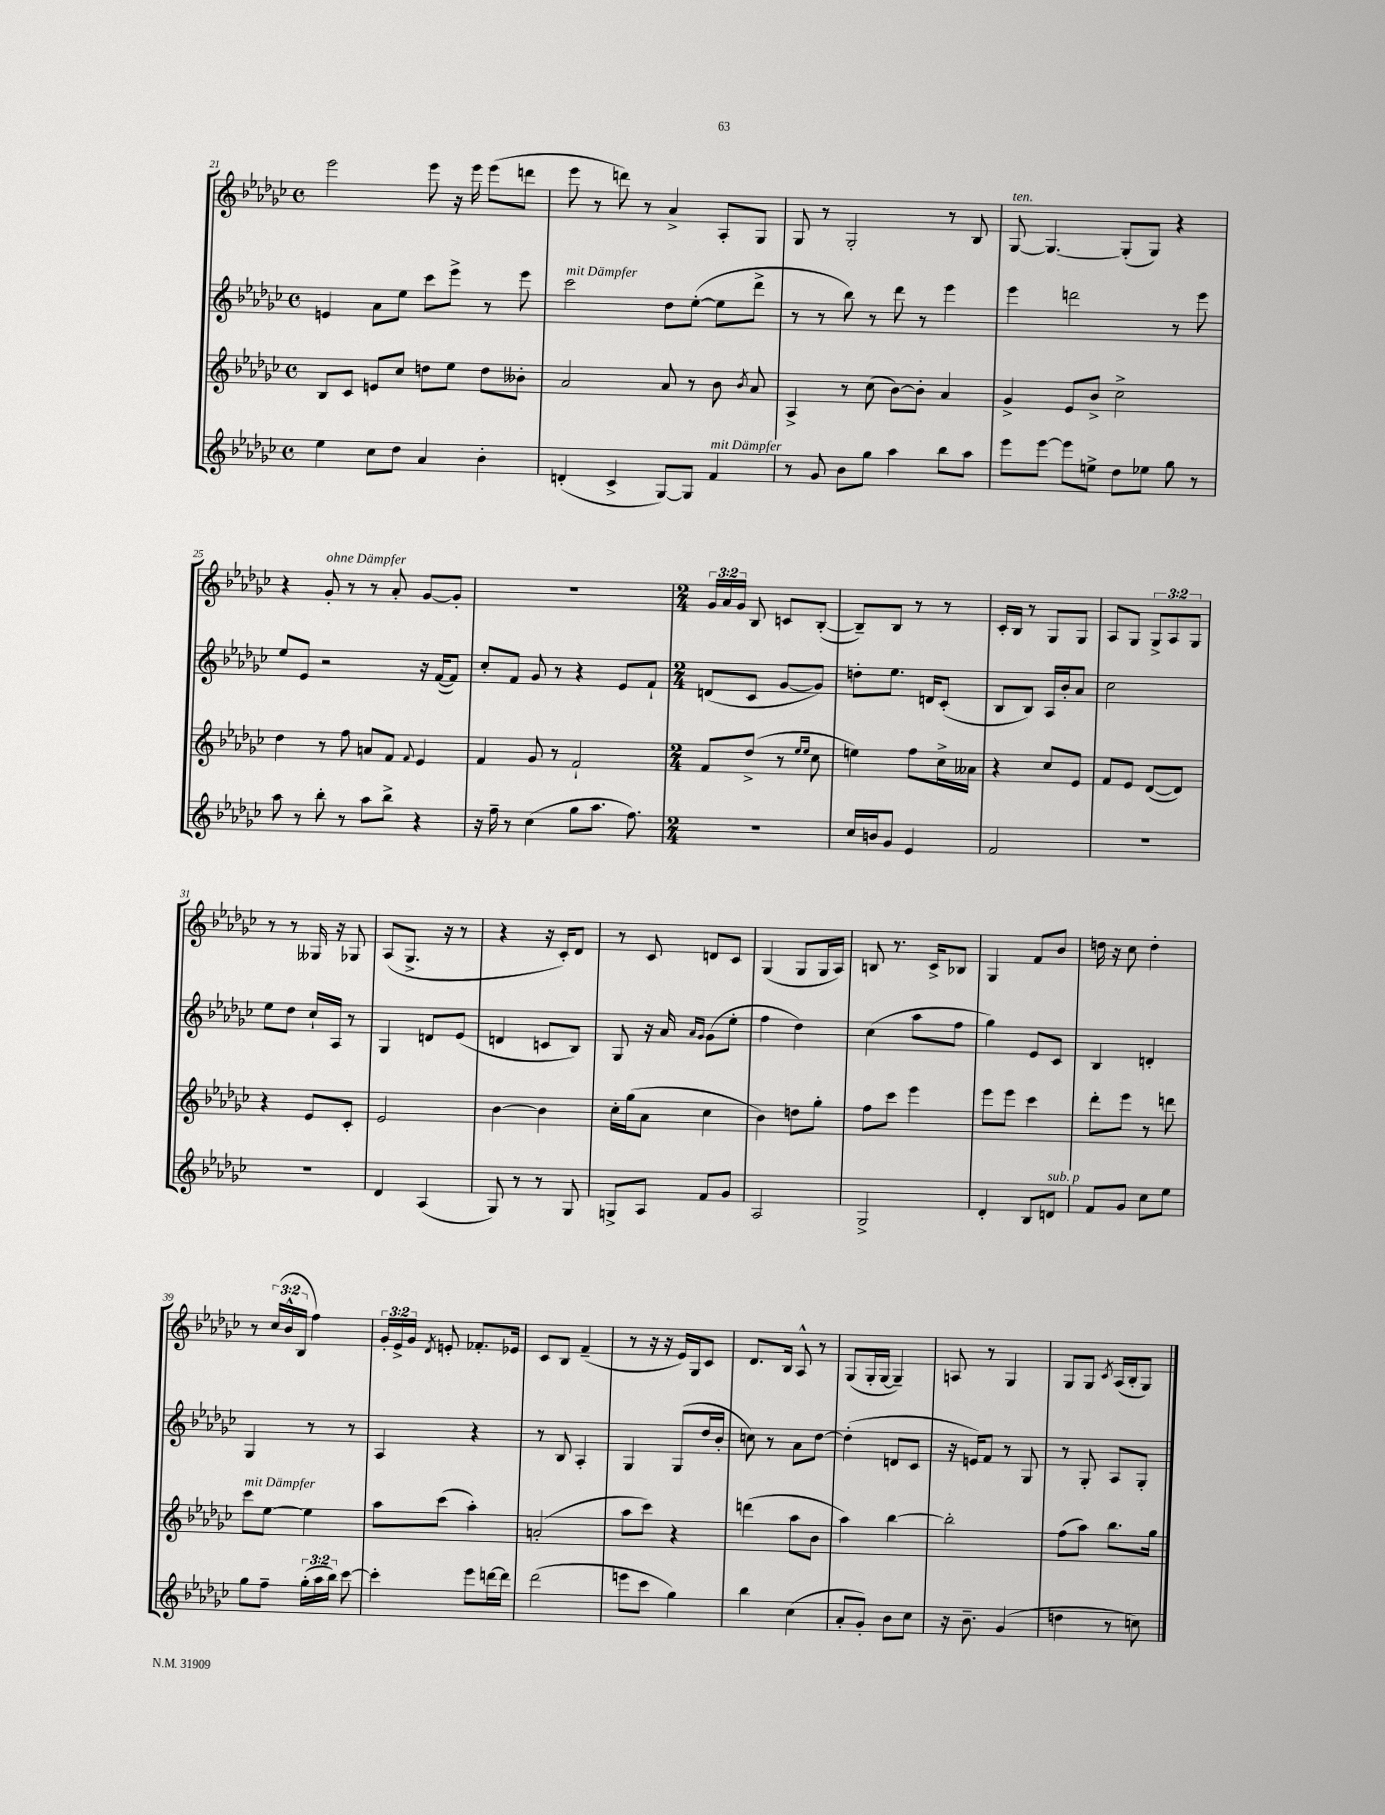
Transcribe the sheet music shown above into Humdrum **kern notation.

**kern	**kern	**kern	**kern
*part4	*part3	*part2	*part1
*staff4	*staff3	*staff2	*staff1
*clefG2	*clefG2	*clefG2	*clefG2
*k[b-e-a-d-g-c-]	*k[b-e-a-d-g-c-]	*k[b-e-a-d-g-c-]	*k[b-e-a-d-g-c-]
*M4/4	*M4/4	*M4/4	*M4/4
*met(c)	*met(c)	*met(c)	*met(c)
=21	=21	=21	=21
4ee-\	8B-/L	4en/	2eee-\
.	8c-/J	.	.
8cc-\L	8en/L	8a-\L	.
8dd-\J	8cc-/J	8ee-\J	.
4a-/	8ddn\L	8ccc-\L	8eee-\
.	8ee-\J	8eee-^\J	16r
.	.	.	16eee-\
4b-'\	8dd\L	8r	(8eee-\L
.	8b--X'\J	8eee-\	8dddn\J
=22	=22	=22	=22
!	!	!LO:TX:a:i:t=mit Dämpfer	!
(4dn'/	2a-/	2ccc-\	8eee-\
.	.	.	8r
4c-^/	.	.	8dddn\)
.	.	.	8r
[8G-/L)	8a-/	8dd-\L	4a-^/
8G-/J]	8r	([8ee-'\J	.
!LO:TX:a:i:t=mit Dämpfer	!	!	!
4f/	8b-\	8ee-\L]	8A-'/L
.	8qb-/	.	.
.	8a-/	8ddd-^\J	8G-/J
=23	=23	=23	=23
8r	4A-^/	8r	8G-/
8g-/	.	8r	8r
8b-\L	8r	8bb-\)	2G-'/
8gg-\J	(8cc-\	8r	.
4aa-\	[8b-\L)	8ddd-\	.
.	8b-'\J]	8r	.
8bb-\L	4a-/	4eee-\	8r
8aa-\J	.	.	8B-/
=24	=24	=24	=24
!	!	!	!LO:TX:a:i:t=ten.
8eee-\L	4g-^/	4eee-\	[8G-/
[8eee-\J	.	.	4.G-/_
8eee-\L]	8e-/L	2dddn\	.
8een^\J	8b-^/J	.	.
8dd-\L	2cc-^\	.	(8G-'/L]
8ee-X\J	.	.	8G-/J)
8gg-\	.	8r	4r
8r	.	8eee-\	.
!!LO:LB:g=z
=25	=25	=25	=25
8aa-\	4dd-\	8ee-/L	4r
8r	.	8e-/J	.
!	!	!	!LO:TX:a:i:t=ohne Dämpfer
8bb-'\	8r	2r	8g-'/
8r	8ff\	.	8r
8aa-\L	8an/L	.	8r
8bb-^\J	8f/J	.	8a-'/
.	8qqf/	.	.
4r	4e-/	16r	[8g-/L
.	.	([16f/KL	.
.	.	8f/J])	8g-'/J]
=26	=26	=26	=26
16r	4f/	8cc-'/L	1r
16ff~\	.	.	.
8r	.	8f/J	.
(4cc-\	8g-/	8g-/	.
.	8r	8r	.
8gg-\L	2f`/	4r	.
8.aa-\J	.	.	.
.	.	8e-/L	.
8.ff\)	.	.	.
.	.	8f`/J	.
=27	=27	=27	=27
*M2/4	*M2/4	*M2/4	*M2/4
2r	8f/L	(8dn/L	24g-/LL
.	.	.	24a-/
.	.	.	24g-/JJ
.	(8dd-^/J	8c-/J	8B-/
.	8r	[8g-/L	8cn/L
.	16qqee-/LL	.	.
.	16qqee-/JJ	.	.
.	8cc-\	8g-/J])	([8B-'/J
=28	=28	=28	=28
16cc-/LL	4een\)	8ddn'\L	8B-~/L])
16bn/J	.	.	.
8g-/J	.	8.ee-\J	8B-/J
4e-/	8ff\L	.	8r
.	.	16dn/KL	.
.	16cc-^\L	(8c-'/J	8r
.	16a--X\JJ	.	.
=29	=29	=29	=29
2f/	4r	8B-/L	16c-'/LL
.	.	.	16B-/JJ
.	.	8B-/J)	8r
.	8cc-/L	16A-/LL	8G-/L
.	.	16b-'/J	.
.	8e-/J	8a-/J	8G-/J
=30	=30	=30	=30
2r	8f/L	2cc-\	8A-/L
.	8e-/J	.	8G-/J
.	([8d-/L	.	12G-^/L
.	.	.	12A-/
.	8d-/J])	.	.
.	.	.	12G-/J
!!LO:LB:g=z
=31	=31	=31	=31
2r	4r	8ee-\L	8r
.	.	8dd-\J	8r
.	8e-/L	16cc-`/LL	16G--X/
.	.	16A-/JJ	16r
.	8c-'/J	8r	8G-X/
=32	=32	=32	=32
4d-/	2e-/	4G-/	(8A-/L
.	.	.	8.G-^/J
(4A-/	.	8dn/L	.
.	.	.	16r
.	.	(8e-/J	8r
=33	=33	=33	=33
8G-/)	[4b-\	4dn/	4r
8r	.	.	.
8r	4b-\]	8cn/L	16r
.	.	.	16c-'/KL)
8G-/	.	8B-/J)	8d-/J
=34	=34	=34	=34
8Gn^/L	16cc-'\LL	8G-/	8r
.	(16gg-\J	.	.
8A-/J	8a-\J	16r	8c-/
.	.	16a-/	.
.	.	16qqa-/LL	.
.	.	16qqg-/JJ	.
8f/L	4cc-\	(8g-\L	8dn/L
8g-/J	.	8ee-'\J	8c-/J
=35	=35	=35	=35
2A-/	4b-\)	4ff\	(4G-/
.	8ddn\L	4dd-\)	8G-/L
.	8gg-'\J	.	16G-/L
.	.	.	16A-/JJ)
=36	=36	=36	=36
2G-^/	8ff\L	(4cc-\	8Bn/
.	8ccc-\J	.	8.r
.	4eee-\	8aa-\L	.
.	.	.	16c-^/KL
.	.	8ff\J	8B-X/J
=37	=37	=37	=37
4d-'/	8eee-\L	4gg-\)	4G-/
.	8eee-\J	.	.
8B-/L	4ccc-\	8e-/L	8f/L
!LO:TX:a:i:t=sub. p	!	!	!
8dn/J	.	8c-/J	8b-/J
=38	=38	=38	=38
8f/L	8ddd-'\L	4B-/	16ddn\
.	.	.	16r
8g-/J	8eee-\J	.	8cc-\
8cc-\L	8r	4dn'/	4dd'\
8ee-\J	8dddn\	.	.
!!LO:LB:g=z
=39	=39	=39	=39
!	!LO:TX:a:i:t=mit Dämpfer	!	!
8gg-\L	8ccc-\L	4G-/	8r
8ff~\J	[8ee-\J	.	(24cc-/LL
.	.	.	24b-^^/
.	.	.	24B-/JJ
(24gg-'\LL	4ee-\]	8r	4ff\)
24aa-\	.	.	.
24bb-\JJ)	.	.	.
[8ccc-\	.	8r	.
=40	=40	=40	=40
4ccc-'\]	8aa-\L	4A-/	24g-'/LL
.	.	.	24e-^/
.	.	.	24g-/JJ
.	.	.	8qd-/
.	(8ccc-\J	.	8en'/
8eee-\L	4aa-'\)	4r	8.f-X'/L
[16dddn\L	.	.	.
16ddd\JJ]	.	.	16e-X/Jk
=41	=41	=41	=41
(2ddd-\	(2an'/	8r	8c-/L
.	.	8B-/	8B-/J
.	.	4A-'/	(4f~/
=42	=42	=42	=42
8eeen\L	8aa-\L	4G-/	8r
8ccc-\J	8ccc-\J)	.	16r
.	.	.	16r
4gg-\)	4r	(8G-/L	16e-/LL)
.	.	.	16G-/J
.	.	16dd-/L	8c-/J
.	.	16b-'/JJ	.
=43	=43	=43	=43
4bb-\	(4dddn\	8ccn\)	8.d-/L
.	.	8r	.
.	.	.	16B-/Jk
(4cc-\	8aa-\L	8a-\L	8A-^^/
.	8b-\J	[8dd-\J	8r
=44	=44	=44	=44
8a-'/L	4aa-\)	(4dd-'\]	(8G-/L
8g-'/J)	.	.	16G-'/L
.	.	.	[16G-/JJ
8b-\L	[4bb-\	8dn/L	4G-~/])
8cc-\J	.	8c-/J	.
=45	=45	=45	=45
16r	2bb-'\]	16r	8An/
8.b-~\	.	16en/KL)	.
.	.	8f/J	8r
(4g-/	.	8r	4G-/
.	.	8G-/	.
=46	=46	=46	=46
4ddn\	(8ff\L	8r	8G-/L
.	8aa-\J)	8G-'/	8G-/J
.	.	.	8qc-/
8r	8.bb-\L	8A-/L	(16A-/LL
.	.	.	16B-'/J
8ccn\)	.	8G-'/J	8G-/J)
.	16gg-\Jk	.	.
==	==	==	==
*-	*-	*-	*-
